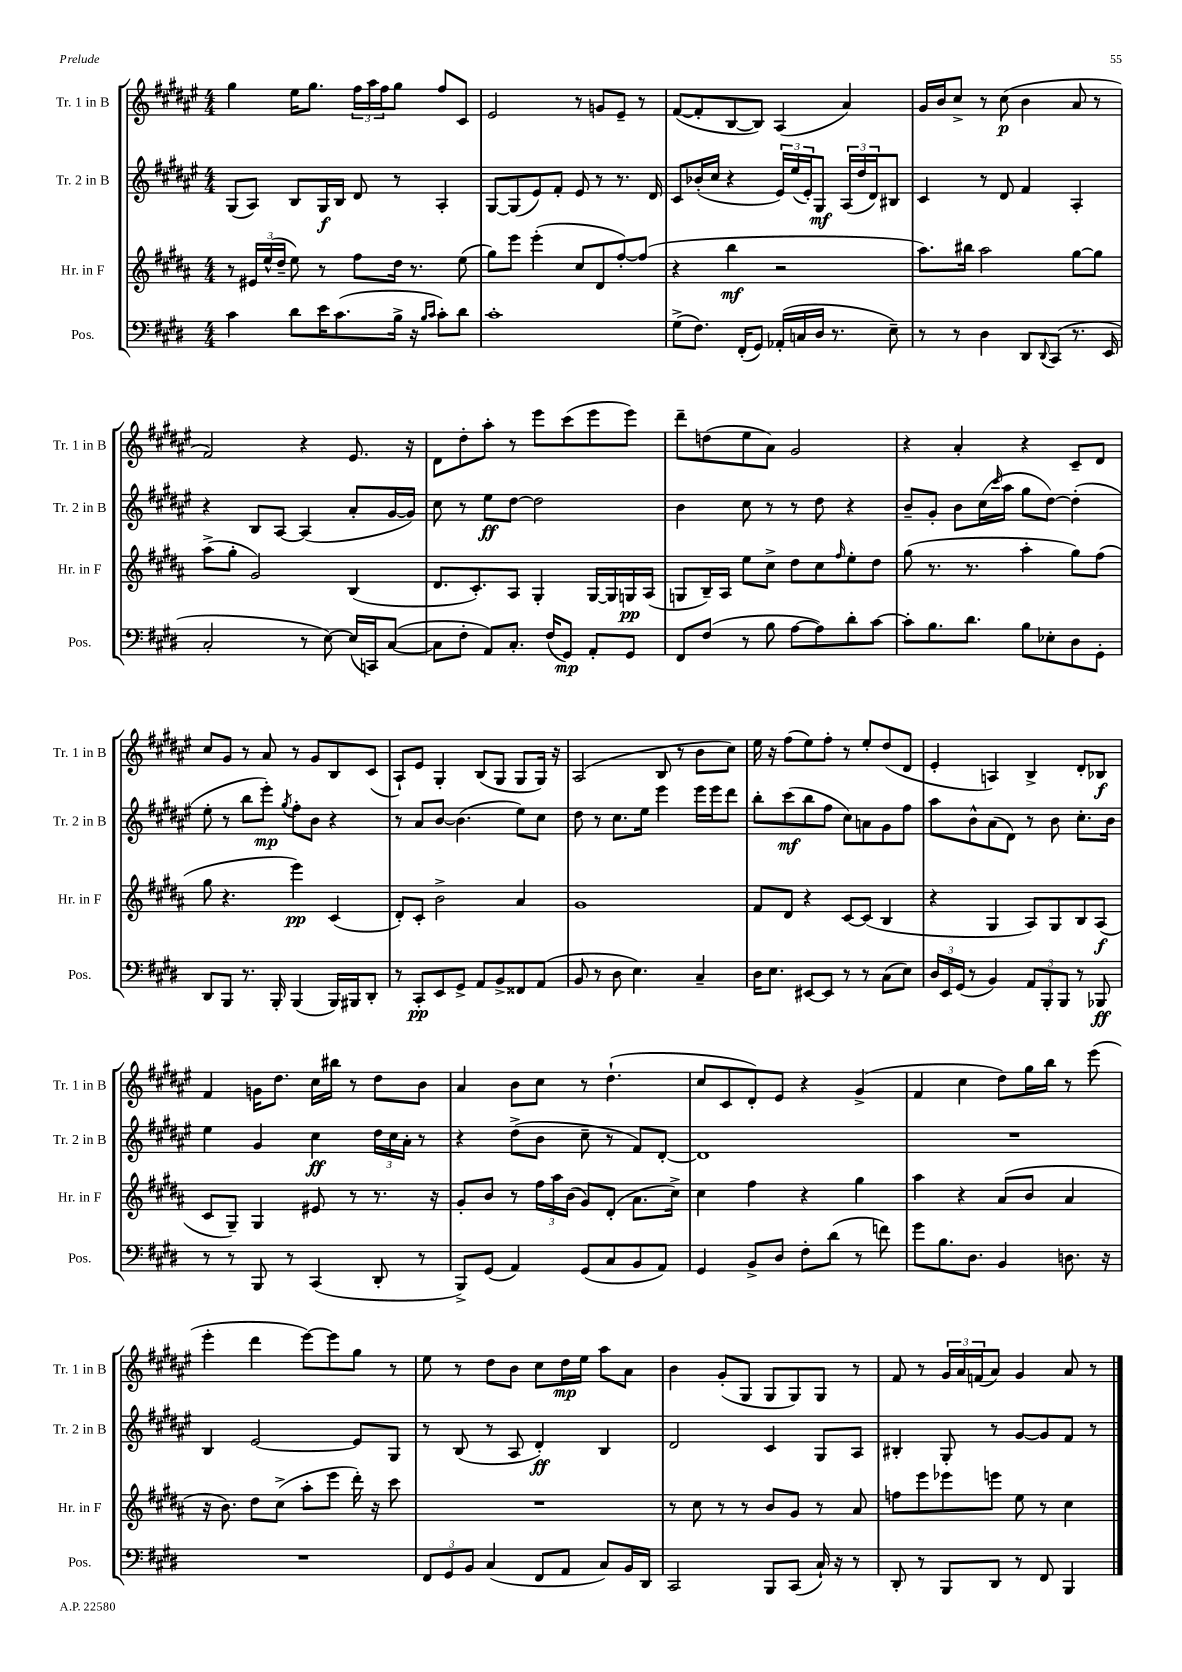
<<
\new StaffGroup <<
\new Staff = "s0" \with { instrumentName = "Tr. 1 in B" shortInstrumentName = "Tr. 1 in B" } {
    \clef treble \key fis \major \numericTimeSignature \time 4/4
    gis''4 eis''16 gis''8. \tuplet 3/2 { fis''16 ais''16 fis''16 } gis''8 fis''8 cis'8 |
    eis'2 r8 g'8 eis'8-- r8 |
    fis'8~( fis'8-. b8~ b8) ais4( ais'4) |
    gis'16 b'16 cis''8-> r8 cis''8\p( b'4 ais'8 r8 |
    fis'2) r4 eis'8. r16 |
    dis'8 dis''8-. ais''8-. r8 eis'''8 cis'''8( eis'''8 eis'''8) |
    dis'''8-- d''8( eis''8 ais'8) gis'2 |
    r4 ais'4-. r4 cis'8-- dis'8 |
    cis''8 gis'8 r8 ais'8 r8 gis'8 b8 cis'8( |
    ais8-!) eis'8 gis4-. b8( gis8 gis8 gis16) r16 |
    ais2( b8 r8 b'8 cis''8) |
    eis''16 r16 fis''8( eis''8) fis''8-. r8 eis''8-. dis''8( dis'8 |
    eis'4-. a4) b4-> dis'8-. bes8\f |
    fis'4 g'16 dis''8. cis''16 bis''16 r8 dis''8 b'8 |
    ais'4 b'8 cis''8 r8 dis''4.-!( |
    cis''8 cis'8 dis'8-.) eis'8 r4 gis'4->( |
    fis'4 cis''4 dis''8) gis''16 b''16 r8 eis'''8( |
    eis'''4-. dis'''4 eis'''8~) eis'''8 gis''8 r8 |
    eis''8 r8 dis''8 b'8 cis''8 dis''16\mp eis''16 ais''8 ais'8 |
    b'4 gis'8-.( gis8 gis8 gis8) gis8 r8 |
    fis'8 r8 \tuplet 3/2 { gis'16 ais'16 f'16( } ais'8) gis'4 ais'8 r8 \bar "|." |
}
\new Staff = "s1" \with { instrumentName = "Tr. 2 in B" shortInstrumentName = "Tr. 2 in B" } {
    \clef treble \key fis \major \numericTimeSignature \time 4/4
    gis8( ais8) b8 gis16\f b16 dis'8 r8 ais4-. |
    gis8~ gis8( eis'8) fis'8-. eis'8 r8 r8. dis'16 |
    cis'8 bes'16-.( cis''16 r4 \tuplet 3/2 { eis'16) eis''16( eis'16-.) } gis8\mf \tuplet 3/2 { ais16( dis''16 dis'16) } bis8 |
    cis'4 r8 dis'8 fis'4 ais4-. |
    r4 b8 ais8~ ais4( ais'8-. gis'16~ gis'16) |
    cis''8 r8 eis''8\ff dis''8~ dis''2 |
    b'4 cis''8 r8 r8 dis''8 r4 |
    b'8-- gis'8-. b'8 cis''16( \grace { cis'''16 } ais''16 gis''8 dis''8~) dis''4-.( |
    eis''8-. r8 b''8 eis'''8-.\mp) \acciaccatura { gis''8 } fis''8-. b'8 r4 |
    r8 ais'8 b'8~ b'4.( eis''8) cis''8 |
    dis''8 r8 cis''8. eis''16 eis'''4 eis'''16 eis'''16 dis'''8 |
    b''8-. cis'''8\mf( b''8 fis''8 cis''8) a'8 gis'8 fis''8 |
    ais''8 b'8-^ ais'8( dis'8) r8 b'8 cis''8.-. b'16 |
    eis''4 gis'4 cis''4\ff \tuplet 3/2 { dis''16 cis''16 ais'16-. } r8 |
    r4 dis''8->( b'8 cis''8-- r8 fis'8) dis'8~-. |
    dis'1 |
    R1 |
    b4 eis'2~ eis'8 gis8 |
    r8 b8( r8 ais8 dis'4-.\ff) b4 |
    dis'2 cis'4 gis8 ais8 |
    bis4-. gis8-. r8 gis'8~ gis'8 fis'8 r8 \bar "|." |
}
\new Staff = "s2" \with { instrumentName = "Hr. in F" shortInstrumentName = "Hr. in F" } {
    \clef treble \key b \major \numericTimeSignature \time 4/4
    r8 \tuplet 3/2 { eis'16 e''16-^( dis''16-- } e''8) r8 fis''8 dis''16 r8. e''8( |
    gis''8) e'''8 e'''4-.( cis''8 dis'8 fis''8~-.) fis''8( |
    r4 b''4\mf r2 |
    ais''8.) bis''16 ais''2 gis''8~ gis''8 |
    ais''8->( gis''8-. gis'2) b4( |
    dis'8. cis'8.-.) ais8 gis4-. gis16~ gis16 g16\pp ais16( |
    g8 b16--) ais16 e''8 cis''8-> dis''8 cis''8 \grace { fis''16 } e''8-. dis''8 |
    gis''8( r8. r8. ais''4-. gis''8) fis''8( |
    gis''8 r4. e'''4\pp) cis'4( |
    dis'8-.) cis'8-. b'2-> ais'4 |
    gis'1 |
    fis'8 dis'8 r4 cis'8~ cis'8( b4 |
    r4 gis4 ais8) gis8 b8 ais8\f( |
    cis'8 gis8--) gis4 eis'8 r8 r8. r16 |
    gis'8-. b'8 r8 \tuplet 3/2 { fis''16 ais''16 b'16( } gis'8) dis'8-.( ais'8. cis''16->) |
    cis''4 fis''4 r4 gis''4 |
    ais''4 r4 ais'8( b'8 ais'4 |
    r16 b'8.) dis''8 cis''8->( ais''8-. e'''8 dis'''16-.) r16 cis'''8 |
    R1 |
    r8 cis''8 r8 r8 b'8 gis'8 r8 ais'8 |
    f''8 e'''8 ees'''8 e'''8 e''8 r8 cis''4 \bar "|." |
}
\new Staff = "s3" \with { instrumentName = "Pos." shortInstrumentName = "Pos." } {
    \clef bass \key e \major \numericTimeSignature \time 4/4
    cis'4 dis'8 e'16 cis'8.( b16-> r16 \grace { b16 cis'16 } cis'8-.) dis'8 |
    cis'1-. |
    gis8->( fis8.) fis,16-.( gis,8) aes,16-.( c16 dis16 r8. e8--) |
    r8 r8 dis4 dis,8 \appoggiatura { dis,8 } cis,8( r8. e,16 |
    cis2-. r8 e8~) e16( c,16) cis8~( |
    cis8 fis8-. a,8) cis8.-. fis16( gis,8\mp) a,8-. gis,8 |
    fis,8 fis8( r8 b8 a8~ a8) dis'8-. cis'8~ |
    cis'8-. b8. dis'8. b8 ees8-. dis8 gis,8-. |
    dis,8 b,,8 r8. b,,16-. b,,4( b,,16) bis,,16 dis,8-. |
    r8 cis,8-.\pp e,8 gis,8-> a,8 b,8-> fisis,8 a,8( |
    b,8 r8 dis8 e4.) cis4-- |
    dis16 e8. eis,8~ eis,8 r8 r8 cis8( e8) |
    \tuplet 3/2 { dis16 e,16 gis,16( } r8 b,4) \tuplet 3/2 { a,8 b,,8-. b,,8 } r8 bes,,8\ff |
    r8 r8 b,,8 r8 cis,4( dis,8-. r8 |
    b,,8->) gis,8( a,4) gis,8( cis8 b,8 a,8) |
    gis,4 b,8-> dis8 fis8-. dis'8( r8 f'8) |
    gis'8 b8. dis8. b,4 d8. r16 |
    R1 |
    \tuplet 3/2 { fis,8 gis,8 b,8 } cis4( fis,8 a,8 cis8) b,16 dis,16 |
    cis,2 b,,8 cis,8( cis16-!) r16 r8 |
    dis,8-. r8 b,,8 dis,8 r8 fis,8 b,,4 \bar "|." |
}
>>
>>
\layout { \context { \Score \remove "Bar_number_engraver" } }
